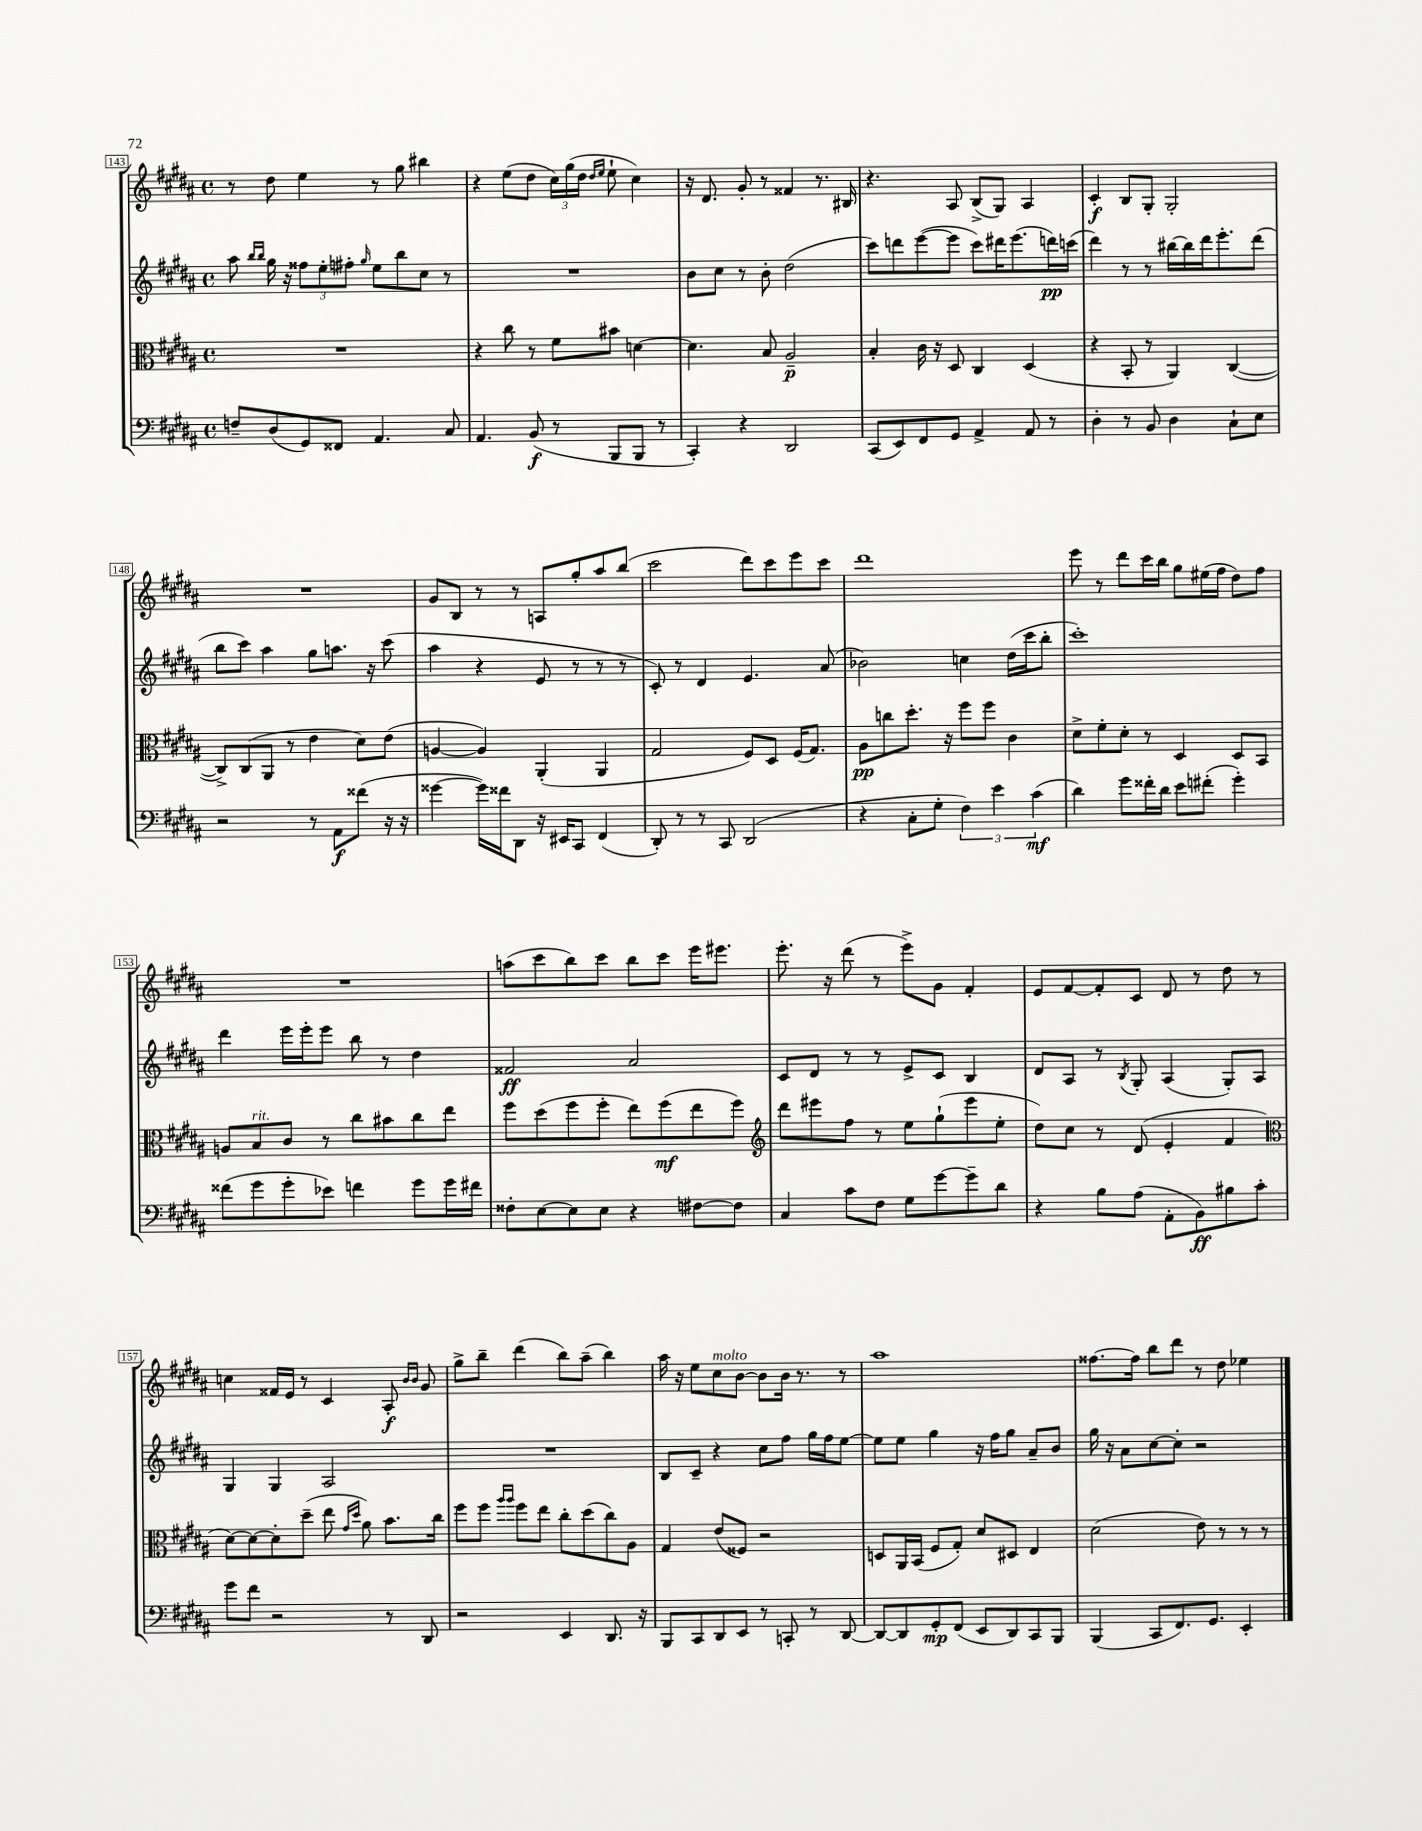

**kern	**kern	**kern	**kern
*staff4	*staff3	*staff2	*staff1
*clefF4	*clefC3	*clefG2	*clefG2
*k[f#c#g#d#a#]	*k[f#c#g#d#a#]	*k[f#c#g#d#a#]	*k[f#c#g#d#a#]
*M4/4	*M4/4	*M4/4	*M4/4
*met(c)	*met(c)	*met(c)	*met(c)
8F~/L	1r	8aa#\	8r
.	.	16qqbb/LL	.
.	.	16qqbb/JJ	.
(8D#/	.	16gg#\	8dd#\
.	.	16r	.
8GG#/)	.	12ff##\L	4ee\
.	.	12ee'\	.
8FF##/J	.	.	.
.	.	12ff#'\J	.
.	.	16qqgg#/	.
4.AA#/	.	8ee\L	8r
.	.	8bb\	8gg#\
.	.	8cc#\J	4bb#\
8C#/	.	8r	.
=	=	=	=
4.AA#/	4r	1r	4r
.	8cc#\	.	(8ee\L
(8BB/	8r	.	8dd#\J
8r	8f#\L	.	24cc#\LL)
.	.	.	(24gg#\
.	.	.	24dd#\JJ
.	.	.	16qqdd#/LL
.	.	.	16qqee/JJ
8BBB/L	8b#\J	.	8ee`\
8BBB/J	[4d\	.	4cc#\)
8r	.	.	.
=	=	=	=
4CC#'/)	4.d\]	8b\L	16r
.	.	.	8.d#/
.	.	8cc#\J	.
4r	.	8r	8g#'/
.	8B/	8b'\	8r
2DD#/	2A#~/	(2dd#\	4f##/
.	.	.	8.r
.	.	.	16B#/
=	=	=	=
(8CC#/L	4B'/	8ccc#\L)	4.r
8EE/)	.	8ddd\	.
8FF#/	16c#\	([8eee\	.
.	16r	.	.
8GG#/J	8D#/	8eee\]J	8A#/
4AA#^/	4C#/	8ccc#\L)	(8B^/L
.	.	16ddd#\K	8G#/J)
.	.	(8.eee\	.
8AA#/	(4D#/	.	4A#/
8r	.	16ddd\L)	.
.	.	(16ccc\JJ	.
=	=	=	=
4D#'\	4r	4ddd#\)	4c#'/
8r	8BB'/	8r	8B/L
8BB/	8r	8r	8G#'/J
4D#\	4AA#/)	[16bb#\LL	2G#'/
.	.	16bb#\]	.
.	.	16ddd#\J	.
.	.	8.eee'\	.
8C#`\L	([4C#/	.	.
8E\J	.	(8ddd#\J	.
=	=	=	=
2r	8C#^/]L)	8bb\L	1r
.	(8C#/	8ccc#\J)	.
.	8AA#/J	4aa#\	.
.	8r	.	.
8r	4e\	8gg#\L	.
8AA#\L	.	8.aa\J	.
(8f##\J	8d#\L)	.	.
.	.	16r	.
16r	(8e\J	(8ccc#\	.
16r	.	.	.
=	=	=	=
[4g##\	[4A/	4aa#\	8g#/L
.	.	.	8B/J
16g##\]LL)	4A/])	4r	8r
16f##\J	.	.	.
8DD#\J	.	.	8r
16r	(4AA#'/	8e/	8A/L
16EE#/LK	.	.	.
8CC#/J	.	8r	8gg#'/
(4FF#/	4AA#/	8r	8aa#/
.	.	8r	(8bb/J
=	=	=	=
8DD#'/)	2G#/	8c#'/)	2ccc#\
8r	.	8r	.
8r	.	4d#/	.
8CC#/	.	.	.
(2DD#/	8F#/L)	4.e/	8ddd#\L)
.	8D#/J	.	8ccc#\
.	(16F#/LK	.	8eee\
.	8.G#/J)	.	.
.	.	(8a#/	8ccc#\J
=	=	=	=
4r	8A#\L	2b-\)	1ddd#
.	8cc\	.	.
8C#'\L	8.dd#'\J	.	.
8G#'\J	.	.	.
.	16r	.	.
6F#\)	8ff#\L	4cc\	.
.	8ff#\J	.	.
6e\	.	.	.
.	4c#\	(16dd#\LL	.
.	.	16ccc#\J	.
(6c#\	.	.	.
.	.	8bb'\J	.
=	=	=	=
4d#\)	8d#^\L	1ccc#')	8eee\
.	8f#'\	.	8r
8g#\L	8d#'\J	.	8ddd#\L
16f##'\L	8r	.	16ccc#\L
16d#\JJ	.	.	16bb\JJ
8e\L	4D#/	.	8gg#\L
(8f#'\J	.	.	(16ee#\L
.	.	.	16ff#\JJ
4g#'\)	8D#/L	.	8dd#\L)
.	8BB/J	.	8ff#\J
=	=	=	=
(8f##\L	8A/L	4ddd#\	1r
8g#\	8B/	.	.
8g#'\	8c#/J	16eee\LL	.
.	.	16eee'\J	.
8e-\J)	8r	8eee\J	.
4f\	8cc#\L	8bb\	.
.	8b#\	8r	.
8g#\L	8cc#\	4dd#\	.
16g#\L	8ee\J	.	.
16f#\JJ	.	.	.
=	=	=	=
8F##'\L	8ff#\L	2f##/	(8aa\L
[8E\	(8dd#\	.	8ccc#\
8E\]	8ff#\	.	8bb\)
8E\J	8ff#'\J	.	8ccc#\J
4r	8ee\L)	2a#/	8bb\L
.	(8ff#\	.	8ccc#\J
[8F#\L	8ee\	.	16eee\LK
.	.	.	8.eee#\J
8F#\]J	8ff#\J)	.	.
=	=	=	=
*	*clefG2	*	*
4C#/	8ddd#\L	8c#/L	8.eee'\
.	8eee#\	8d#/J	.
.	.	.	16r
8c#\L	8ff#\J	8r	(8ddd#\
8F#\J	8r	8r	8r
8G#\L	8ee\L	8e^/L	8eee^\L)
[8g#\	(8gg#`\	8c#/J	8g#\J
8g#~\]	8eee#\	4B/	4f#'/
8d#\J	8ee'\J	.	.
=	=	=	=
4r	8dd#\L)	8d#/L	8e/L
.	8cc#\J	8A#/J	[8f#/
8B\L	8r	8r	8f#'/]
.	.	8qB/	.
(8A#\J	(8d#/	8G#'/	8c#/J
8AA#'\L	4e'/	(4A#/	8d#/
8BB\)	.	.	8r
8B#\	4f#/	8G#'/L)	8dd#\
8c#'\J	.	8A#/J	8r
=	=	=	=
*	*clefC3	*	*
8g#\L	[8d#\L)	4G#/	4cc\
8f#\J	8d#\_	.	.
2r	8d#'\]	4G#/	16f##/LL
.	.	.	16e/JJ
.	(8dd#~\J	.	8r
.	8ee\	2A#/	4c#/
.	16qqg#/LL	.	.
.	16qqdd#/JJ	.	.
.	8a#\)	.	.
8r	8.b\L	.	8A#'/
.	.	.	16qqb/LL
.	.	.	16qqb/JJ
8DD#/	.	.	8g#/
.	16cc#\Jk	.	.
=	=	=	=
2r	8ff#\L	1r	8gg#^\L
.	8ff#\J	.	8bb~\J
.	16qqaa#/LL	.	.
.	16qqaa#/JJ	.	.
.	8ff#\L	.	(4ddd#\
.	8ee\J	.	.
4EE/	8cc#'\L	.	8bb\L)
.	(8dd#\	.	(8aa#~\J
8.DD#/	8cc#\)	.	4bb\)
.	8A#\J	.	.
16r	.	.	.
=	=	=	=
8BBB/L	4G#/	8B/L	16aa#\
.	.	.	16r
8CC#/	.	8c#~/J	8ee\L
8DD#/	(8e/L	4r	8cc#\
8EE/J	8F##/J)	.	[8b\J
8r	2r	8cc#\L	8b\]L
8CC'/	.	8ff#\J	16b\Jk
.	.	.	8.r
8r	.	16gg#\LL	.
.	.	16ff#\J	.
[8DD#/	.	[8ee\J	8r
=	=	=	=
8DD#/_L	8D/L	8ee\]L	1aa#
8DD#/]	16AA#/L	8ee\J	.
.	(16BB/JJ	.	.
8GG#'/	8F#/L	4gg#\	.
(8FF#/J	8G#'/J)	.	.
8EE/L	8d#/L	16r	.
.	.	16ff#\LK	.
8DD#/)	8D#/J	8gg#\J	.
8CC#/	4E/	8a#~/L	.
8BBB/J	.	8b/J	.
=	=	=	=
(4BBB/	(2d#\	16gg#\	[8.ff##\L
.	.	16r	.
.	.	8a#\L	.
.	.	.	16ff##\]Jk
8CC#/L	.	[8cc#\	8bb\L
8.FF#/)	.	8cc#'\]J	8ddd#\J
.	8e\)	2r	8r
8.GG#/J	.	.	.
.	8r	.	8dd#\
4EE'/	8r	.	4ee-\
.	8r	.	.
==	==	==	==
*-	*-	*-	*-
